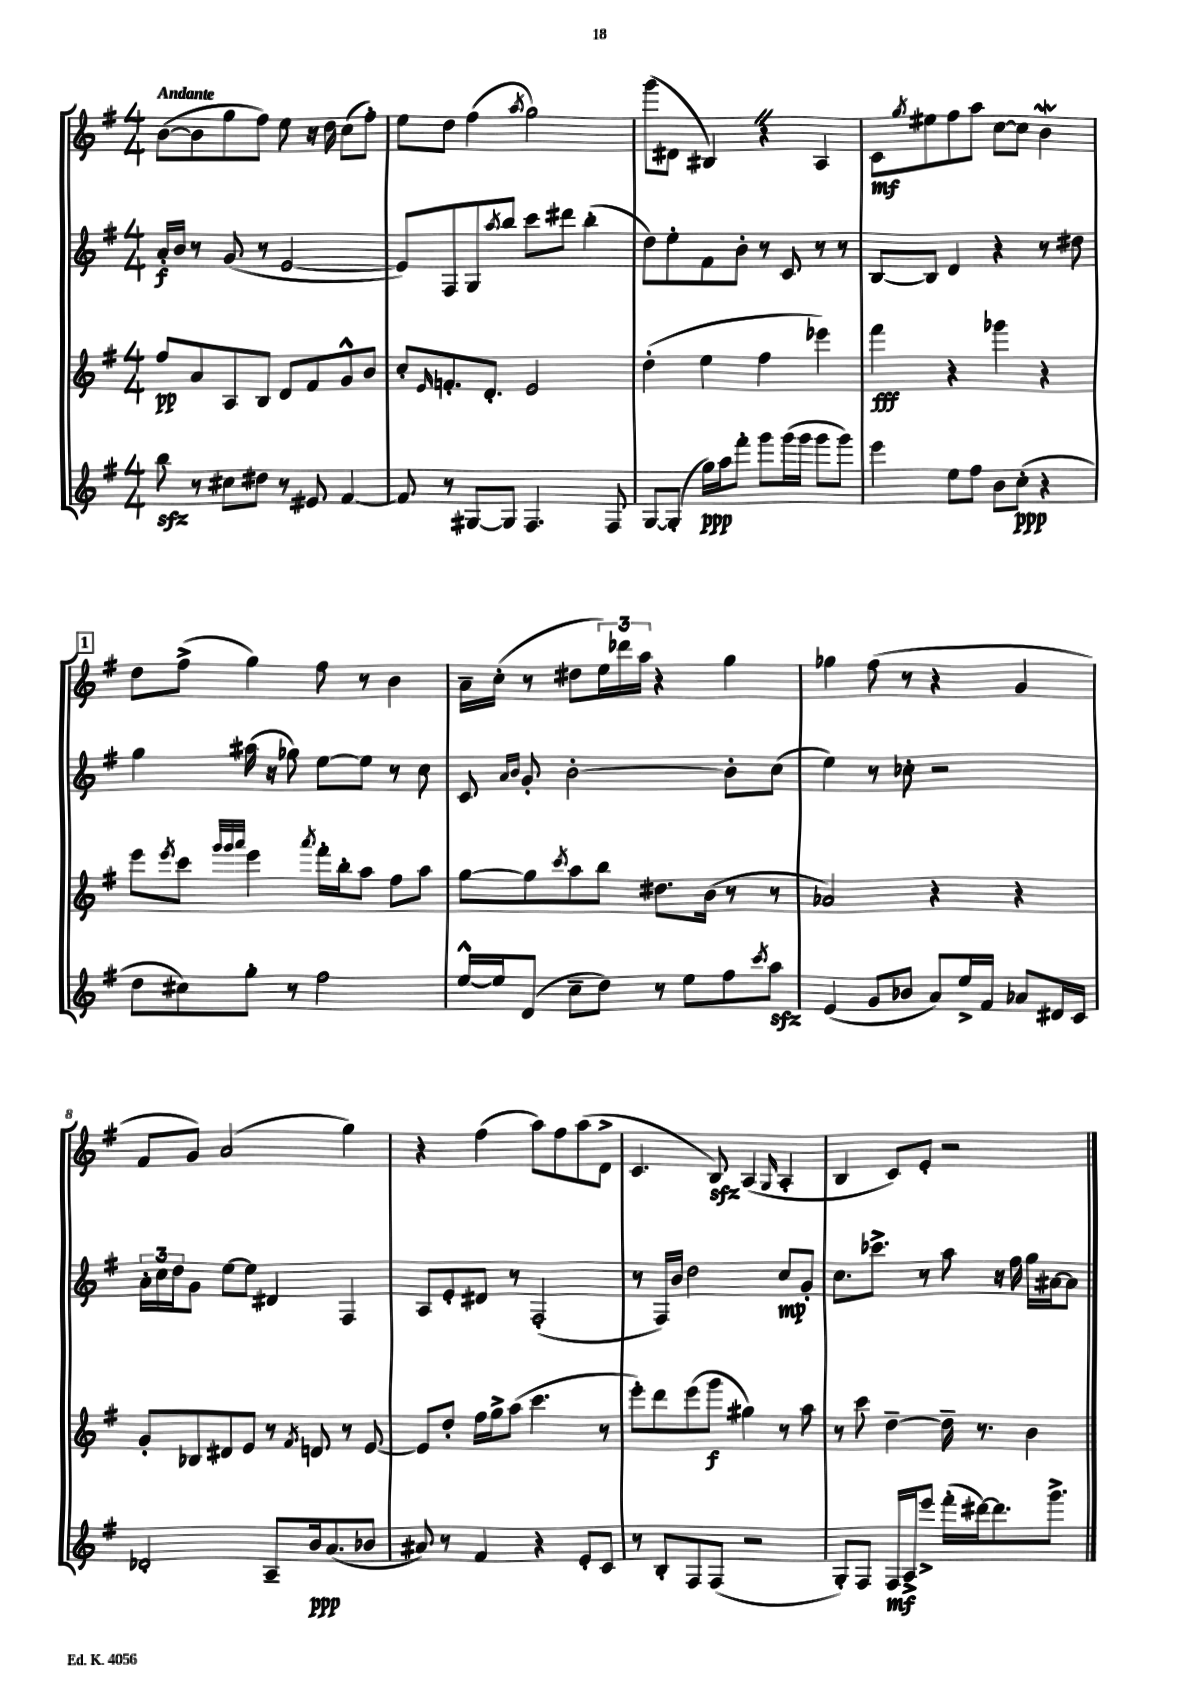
<<
\new StaffGroup <<
\new Staff = "s0" {
    \clef treble \key g \major \numericTimeSignature \time 4/4 \tempo "Andante"
    b'8~( b'8 g''8 fis''8) e''8 r16 d''16 c''8( fis''8-.) |
    e''8 d''8 fis''4( \acciaccatura { a''8 } g''2) |
    g'''8( dis'8 bis4) \once \override BreathingSign.text = \markup { \musicglyph "scripts.caesura.straight" } \breathe r4 a4 |
    c'8\mf \acciaccatura { g''8 } eis''8 fis''8 a''8 c''8~ c''8 b'4\mordent |
    \mark \markup { \box "1" } d''8 fis''8->( g''4) fis''8 r8 b'4 |
    a'16-- c''16-.( r8 dis''8 \tuplet 3/2 { e''16) des'''16 a''16 } r4 g''4 |
    ges''4 fis''8( r8 r4 g'4 |
    fis'8 g'8) a'2( g''4) |
    r4 fis''4( a''8) fis''8 a''8( d'8-> |
    c'4. b8\sfz) a4( \grace { g16 } a4-. |
    b4 c'8) e'8-. r2 \bar "|." |
}
\new Staff = "s1" {
    \clef treble \key g \major \numericTimeSignature \time 4/4
    a'16-.\f b'16 r8 g'8( r8 e'2~ |
    e'8) fis8 g8 \acciaccatura { a''8 } b''8 c'''8 dis'''8 b''4-.( |
    d''8) e''8-. fis'8 b'8-. r8 c'8 r8 r8 |
    b8~ b8 d'4 r4 r8 dis''8 |
    \mark \markup { \box "1" } g''4 ais''16( r16 ges''8) e''8~ e''8 r8 c''8 |
    c'8 \grace { a'16 b'16 } g'8-. b'2~-. b'8-. c''8( |
    e''4) r8 ces''8-. r2 |
    \tuplet 3/2 { a'16-. c''16 d''16 } g'8 e''8~ e''8 dis'4 fis4 |
    a8 e'8-. dis'8 r8 fis2-.( |
    r8 fis16) b'16 d''2 c''8\mp g'8-. |
    c''8. ces'''8.-> r8 a''8 r16 fis''16 g''16 ais'16~ ais'8 \bar "|." |
}
\new Staff = "s2" {
    \clef treble \key g \major \numericTimeSignature \time 4/4
    fis''8\pp a'8 a8 b8 d'8 fis'8 g'8-^ b'8 |
    c''8-. \grace { e'16 } f'8.-. d'8.-. e'2 |
    d''4-.( e''4 fis''4 ees'''4) |
    fis'''4\fff r4 ges'''4 r4 |
    \mark \markup { \box "1" } e'''8 \acciaccatura { e'''8 } c'''8 \grace { g'''32 g'''32 a'''32 } e'''4 \acciaccatura { a'''8 } fis'''16-. b''16-. a''8 fis''8 a''8 |
    g''8~ g''8 \acciaccatura { c'''8 } a''8 b''8 dis''8. b'16( r8 r8 |
    aes'2) r4 r4 |
    g'8-. bes8 dis'8 e'8 r8 \acciaccatura { fis'8 } d'8 r8 e'8~ |
    e'8 d''8-. fis''16 g''16-> a''8( c'''4. r8 |
    e'''8-.) d'''8 e'''8( g'''8\f gis''4) r8 a''8 |
    r8 c'''8 d''4~-- d''16-- r8. b'4 \bar "|." |
}
\new Staff = "s3" {
    \clef treble \key g \major \numericTimeSignature \time 4/4
    b''8\sfz r8 cis''8 dis''8 r8 eis'8 fis'4~ |
    fis'8 r8 gis8~ gis8 fis4. fis8 |
    g8~ g8-.( g''16\ppp) a''16 fis'''8-. g'''8 g'''16( g'''16 g'''8 g'''8) |
    e'''4 e''8 fis''8 b'8 c''8-.\ppp( r4 |
    \mark \markup { \box "1" } d''8 cis''8) g''8-. r8 fis''2 |
    e''16~-^ e''16 d'8( c''8-- d''8) r8 e''8 fis''8 \acciaccatura { c'''8 } a''8\sfz |
    e'4( g'8 bes'8 a'8) e''16-> fis'16 aes'8 dis'16 c'16 |
    des'2-. a8-- b'16\ppp a'8.( bes'8 |
    ais'8) r8 fis'4 r4 e'8-. c'8 |
    r8 b8-. fis8 fis8( r2 |
    g8-.) fis8 fis16\mf a16-> e'''8-> fis'''16-.( dis'''16~) dis'''8. g'''8.-> \bar "|." |
}
>>
>>
